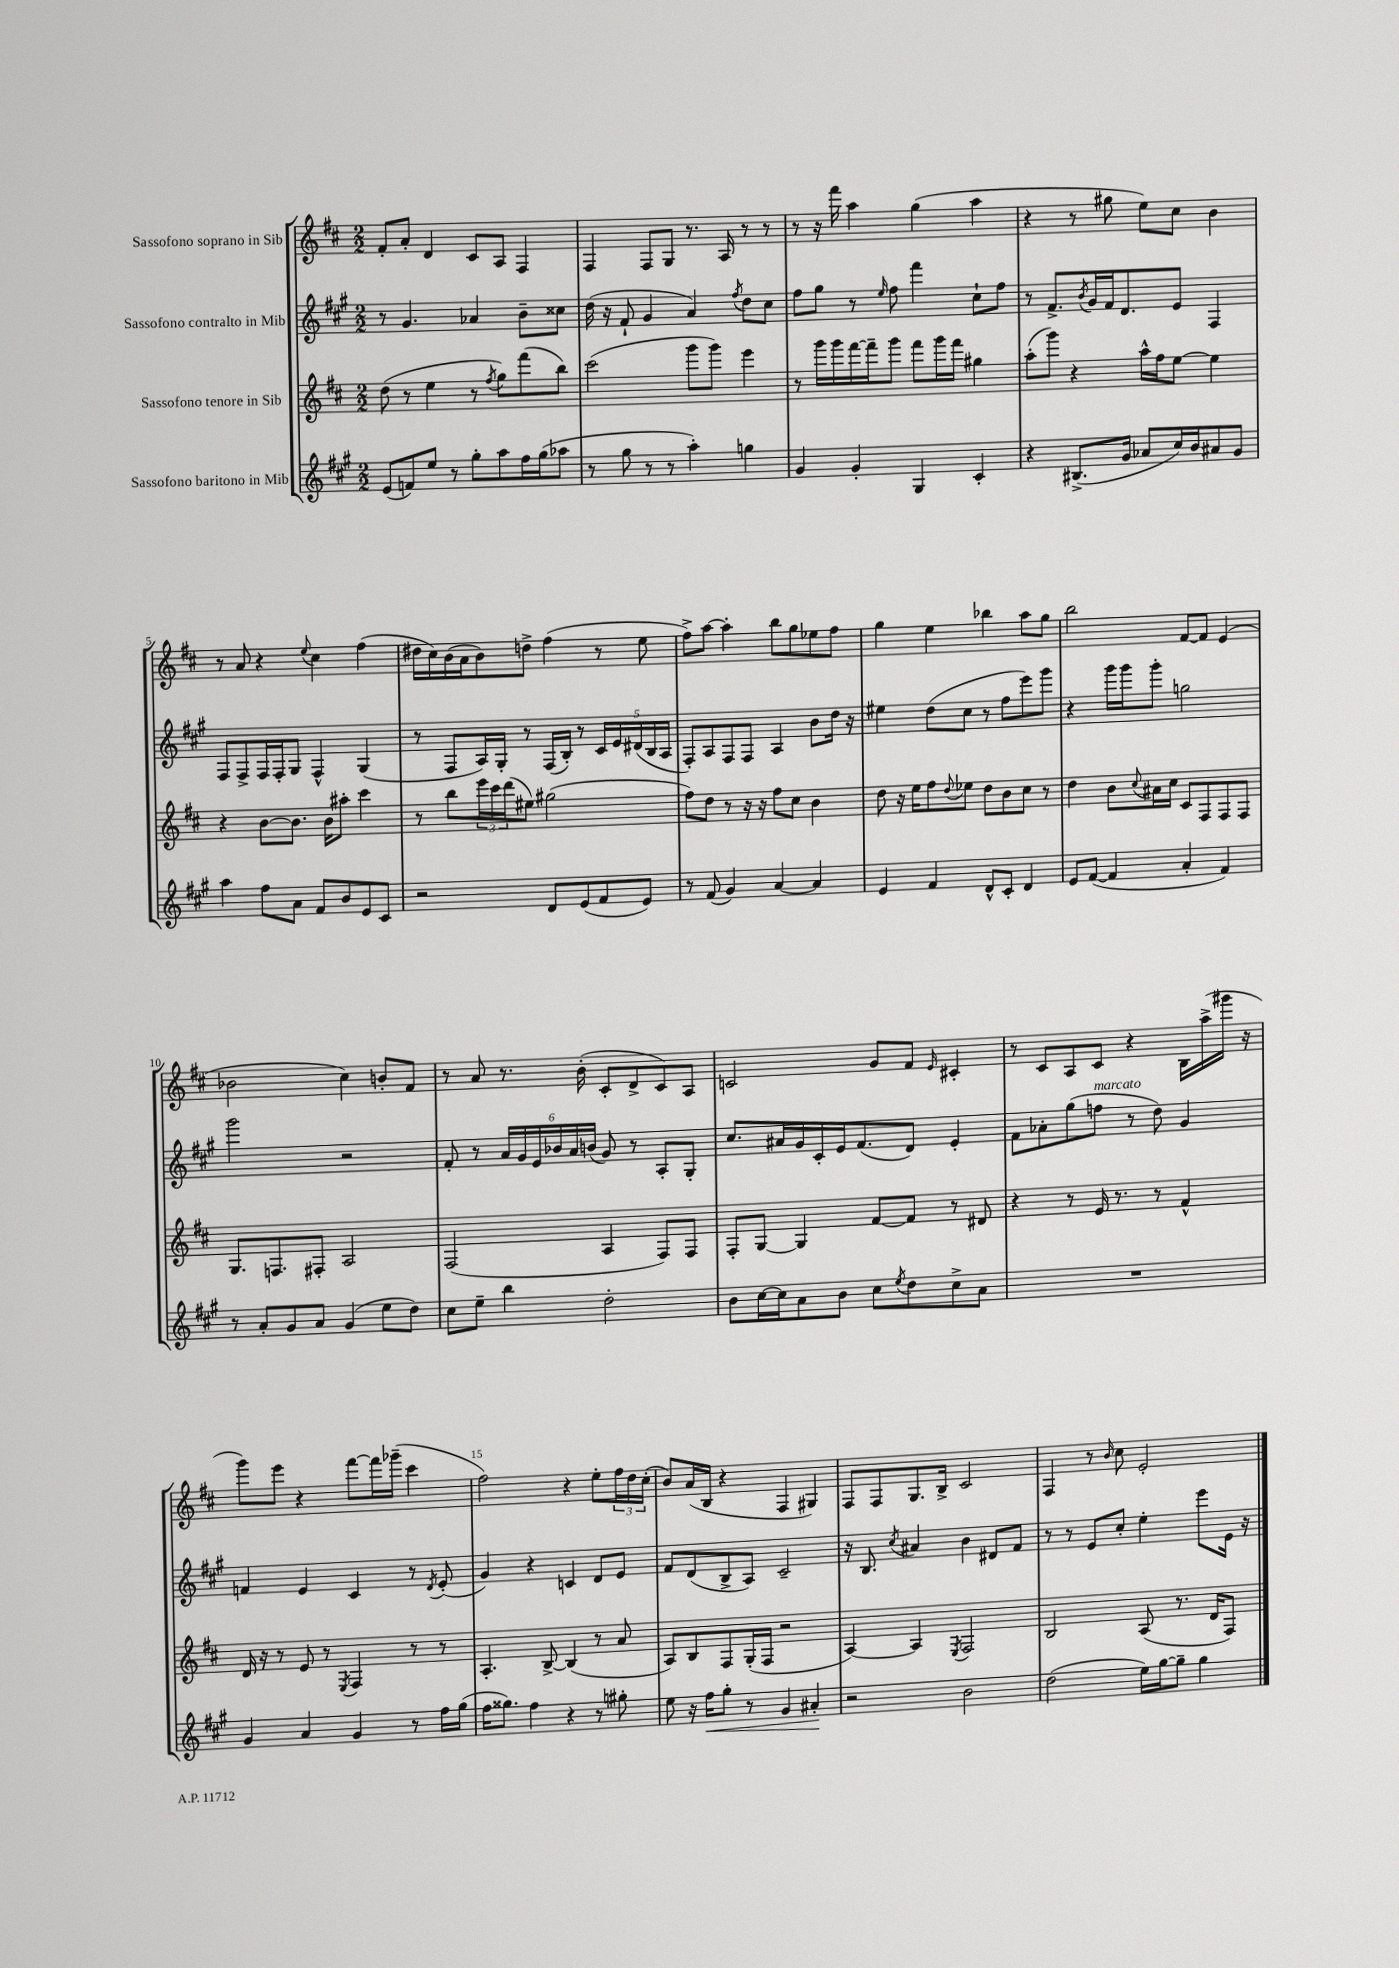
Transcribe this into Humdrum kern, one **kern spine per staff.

**kern	**dynam	**kern	**kern	**kern
*part4	*part4	*part3	*part2	*part1
*staff4	*staff4	*staff3	*staff2	*staff1
*I"Sassofono baritono in Mib	*	*I"Sassofono tenore in Sib	*I"Sassofono contralto in Mib	*I"Sassofono soprano in Sib
*clefG2	*	*clefG2	*clefG2	*clefG2
*k[f#c#g#]	*	*k[f#c#]	*k[f#c#g#]	*k[f#c#]
*M2/2	*	*M2/2	*M2/2	*M2/2
=1	=1	=1	=1	=1
(8e/L	.	(8dd\	8r	8f#'/L
8fn/)	.	8r	4.g#/	8a'/J
8ee/J	.	4ee\	.	4d/
8r	.	.	.	.
8gg#'\L	.	8r	4a-X/	8c#/L
.	.	8qff#/	.	.
8aa\	.	8gg\L)	.	8A/J
16ff#\L	.	(8fff#\	8b~\L	4F#/
(16gg#\J	.	.	.	.
8aa-X\J	.	8bb\J)	8cc##X\J	.
=2	=2	=2	=2	=2
8r	.	(2ccc#\	(16dd\	4F#/
.	.	.	16r	.
8gg#\	.	.	8f#`/	.
8r	.	.	4g#/	8F#/L
8r	.	.	.	8G/J
4aa'\)	.	8ggg\L	4a/)	8.r
.	.	8ggg\J)	.	.
.	.	.	.	16A/
.	.	.	8qff#/	.
4ggn\	.	4eee\	8dd\L	8r
.	.	.	8cc#\J	8r
=3	=3	=3	=3	=3
4g#/	.	8r	8ff#\L	8r
.	.	16ggg\LL	8gg#\J	16r
.	.	16ggg\	.	16fff#\
4g#'/	.	[16fff#\	8r	4aa\
.	.	16fff#~\J]	.	.
.	.	.	16qqee/	.
.	.	8ggg\J	8ff#\	.
4G#/	.	8fff#\L	4fff#\	(4gg\
.	.	16ggg\L	.	.
.	.	16fff#\JJ	.	.
4c#'/	.	4gg#X\	8cc#`\L	4aa\
.	.	.	8ff#\J	.
=4	=4	=4	=4	=4
4r	.	(8aa'\L	8r	4r
.	.	8ggg\J)	8.f#^/L	.
(8.B#X^/L	.	4r	.	8r
.	.	.	8qb/	.
.	.	.	16g#/L	.
.	.	.	16f#/J	8gg#X\
16g#/Jk	.	.	8.d/	.
8a-X/L	.	16aa^^\LL	.	8ee\L)
.	.	16ff#\J	.	.
16cc#/L)	.	[8ee\J	8e/J	8cc#\J
16b/J	.	.	.	.
8a#X/	.	4ee\]	4F#/	4b\
8g#/J	.	.	.	.
!!LO:LB:g=z
=5	=5	=5	=5	=5
4aa\	.	4r	8F#/L	8r
.	.	.	8F#^/	8a/
8ff#\L	.	[8b\L	16F#/L	4r
.	.	.	16F#'/J	.
8a\J	.	8.b\J]	8G#/J	.
.	.	.	.	8qqee/
8f#/L	.	.	4F#^^/	4cc#\
.	.	16b\KL	.	.
8b/	.	8aa#X'\J	.	.
8e/	.	4ccc#\	(4G#/	(4ff#\
8c#/J	.	.	.	.
=6	=6	=6	=6	=6
2r	.	8r	8r	16dd#X\LL
.	.	.	.	16cc#\)
.	.	8bb\L	8F#/L	(16b\
.	.	.	.	16a\J
.	.	24eee\L	16A/L)	8b\)
.	.	24ccc#\	.	.
.	.	.	16G#'/JJ	.
.	.	(24ddd\J	.	.
.	.	8ee#X\J)	8r	8ddn^\J
8d/L	.	(2gg#X\	(16F#/LL	(4ff#\
.	.	.	16B'/JJ)	.
(8e/	.	.	8r	.
8f#/	.	.	20c#/LL	8r
.	.	.	20e/	.
.	.	.	(20d#X/	.
8e/J)	.	.	.	8ee\
.	.	.	20B/	.
.	.	.	20A/JJ	.
=7	=7	=7	=7	=7
8r	.	8ff#\L)	8F#'/L)	8ff#^\L)
(8f#/	.	8dd\J	8A/	[8aa\J
4g#/)	.	8r	8F#/	4aa'\]
.	.	16r	8F#/J	.
.	.	16r	.	.
[4a/	.	8ff#\L	4A/	8bb\L
.	.	8cc#\J	.	8gg\
4a/]	.	4b\	8b\L	8ee-X\
.	.	.	16dd\Jk	8ff#\J
.	.	.	16r	.
=8	=8	=8	=8	=8
4e/	.	8dd\	4ee#X\	4gg\
.	.	16r	.	.
.	.	16ee\KL	.	.
4f#/	.	8ff#\	(8dd\L	4ee\
.	.	8qqdd/	.	.
.	.	8ee-X\J	8cc#\J	.
8d^^/L	.	8dd\L	8r	4bb-X\
8c#'/J	.	8b\	8ff#\L	.
4d/	.	8cc#\J	8eee\)	8aa\L
.	.	8r	8ggg#\J	8gg\J
=9	=9	=9	=9	=9
8e/L	.	4dd\	4r	2bb\
([8f#/J	.	.	.	.
4f#/]	.	8b\L	16ggg#\LL	.
.	.	.	16ggg#\J	.
.	.	8qqcc#/	.	.
.	.	16a#X\L	8ggg#'\J	.
.	.	16cc#\JJ	.	.
4a'/	.	8c#/L	2ggn\	[8f#/L
.	.	8F#/	.	8f#/J]
4f#/)	.	8F#/	.	(4e/
.	.	8F#/J	.	.
!!LO:LB:g=z
=10	=10	=10	=10	=10
8r	.	8.G/L	2ggg#\	2b-X\
8a'/L	.	.	.	.
.	.	8.Fn/	.	.
8g#/	.	.	.	.
8a/J	.	8F#X'/J	.	.
(4g#/	.	2A/	2r	4cc#\)
8ee\L	.	.	.	8bn'/L
8dd\J)	.	.	.	8f#/J
=11	=11	=11	=11	=11
8cc#\L	.	(2F#/	8f#'/	8r
8ee~\J	.	.	8r	8a/
4bb\	.	.	24a/LL	8.r
.	.	.	24g#/	.
.	.	.	24e/	.
.	.	.	24b-X/	.
.	.	.	24a/	.
.	.	.	.	(16b'\
.	.	.	(24bn/JJ	.
2dd'\	.	4A/	8g#/)	8c#'/L
.	.	.	8r	8d^/
.	.	8F#/L)	8A'/L	8c#/)
.	.	8F#/J	8G#'/J	8A/J
=12	=12	=12	=12	=12
8b\L	.	8F#'/L	8.cc#/L	2cn/
[16cc#\L	.	[8G/J	.	.
16cc#\J]	.	.	16a#X/L	.
8a\	.	4G/]	16g#/	.
.	.	.	16c#'/	.
8b\J	.	.	16e/J	.
.	.	.	(8.f#/	.
8cc#\L	.	[8f#/L	.	8g/L
8qee/	.	.	.	.
8dd\	.	8f#/J]	8d/J)	8f#/J
.	.	.	.	16qqe/
8cc#^\	.	8r	4e'/	4c#X'/
8a\J	.	8d#X/	.	.
=13	=13	=13	=13	=13
1r	.	4r	8f#\L	8r
.	.	.	8a-X'\	8c#/L
.	.	8r	(8gg#\	8A/
!	!	!	!LO:TX:a:i:t=marcato	!
.	.	16e/	8ffn\J	8c#/J
.	.	8.r	.	.
.	.	.	8r	4r
.	.	8r	8dd\)	.
.	.	4f#^^/	4g#/	16B\LL
.	.	.	.	(16aa^\
.	.	.	.	16ggg#X\JJ
.	.	.	.	16r
!!LO:LB:g=z
=14	=14	=14	=14	=14
4g#/	.	16d/	4fn/	8ggg\L)
.	.	16r	.	.
.	.	8r	.	8eee\J
4a/	.	8e/	4e/	4r
.	.	8r	.	.
.	.	8qE/	.	.
4g#/	.	4F#/	4c#/	[8fff#\L
.	.	.	.	16fff#\L]
.	.	.	.	(16ggg-X~\JJ
8r	.	8r	8r	4ccc#\
.	.	.	8qd/	.
16ff#\LL	.	8r	(8e'/	.
(16gg#\JJ	.	.	.	.
=15	=15	=15	=15	=15
16ff#\KL	.	4.A'/	4g#/)	2ff#\)
8.gg##X\J)	.	.	.	.
4ff#\	.	.	4r	.
.	.	[8B^/	.	.
4r	.	(4B/]	4cn/	4r
8r	.	8r	8d/L	8ee'\L
8gg#X'\	.	8a/	8e/J	24ff#\L
.	.	.	.	24dd\
.	.	.	.	(24cc#'\JJ
=16	=16	=16	=16	=16
8ee\	.	8A/L)	8f#/L	8b/L)
16r	.	8B/	(8d/	(16a/L
!	!LO:HP:b	!	!	!
16ff#\KL	<	.	.	16B/JJ
8gg#'\J	.	8F#/	8B^/	4r
8r	.	(16G'/L	8A/J)	.
.	.	16F#/JJ	.	.
4g#/	.	2r	2c#~/	4F#/
4a#X'/	.	.	.	4G#X/)
.	[	.	.	.
=17	=17	=17	=17	=17
2r	.	[4A/)	16r	8F#/L
.	.	.	8.B/	.
.	.	.	.	8F#/
.	.	.	8qcc#/	.
.	.	4A/]	4a#X/	8.G/
.	.	.	.	16B^/Jk
.	.	8qE/	.	.
2b\	.	2F#/	4b\	2c#/
.	.	.	8d#X/L	.
.	.	.	8f#/J	.
=18	=18	=18	=18	=18
(2dd\	.	2B/	8r	4F#/
.	.	.	8r	.
.	.	.	8e/L	8r
.	.	.	.	16qqb/
.	.	.	8cc#'/J	8cc#\
16ee\LL)	.	(8A/	4ee'\	2e'/
[16gg#\J	.	.	.	.
8gg#~\J]	.	8.r	.	.
4gg#\	.	.	8eee\L	.
.	.	16d/KL	.	.
.	.	8F#/J)	16e\Jk	.
.	.	.	16r	.
==	==	==	==	==
*-	*-	*-	*-	*-
